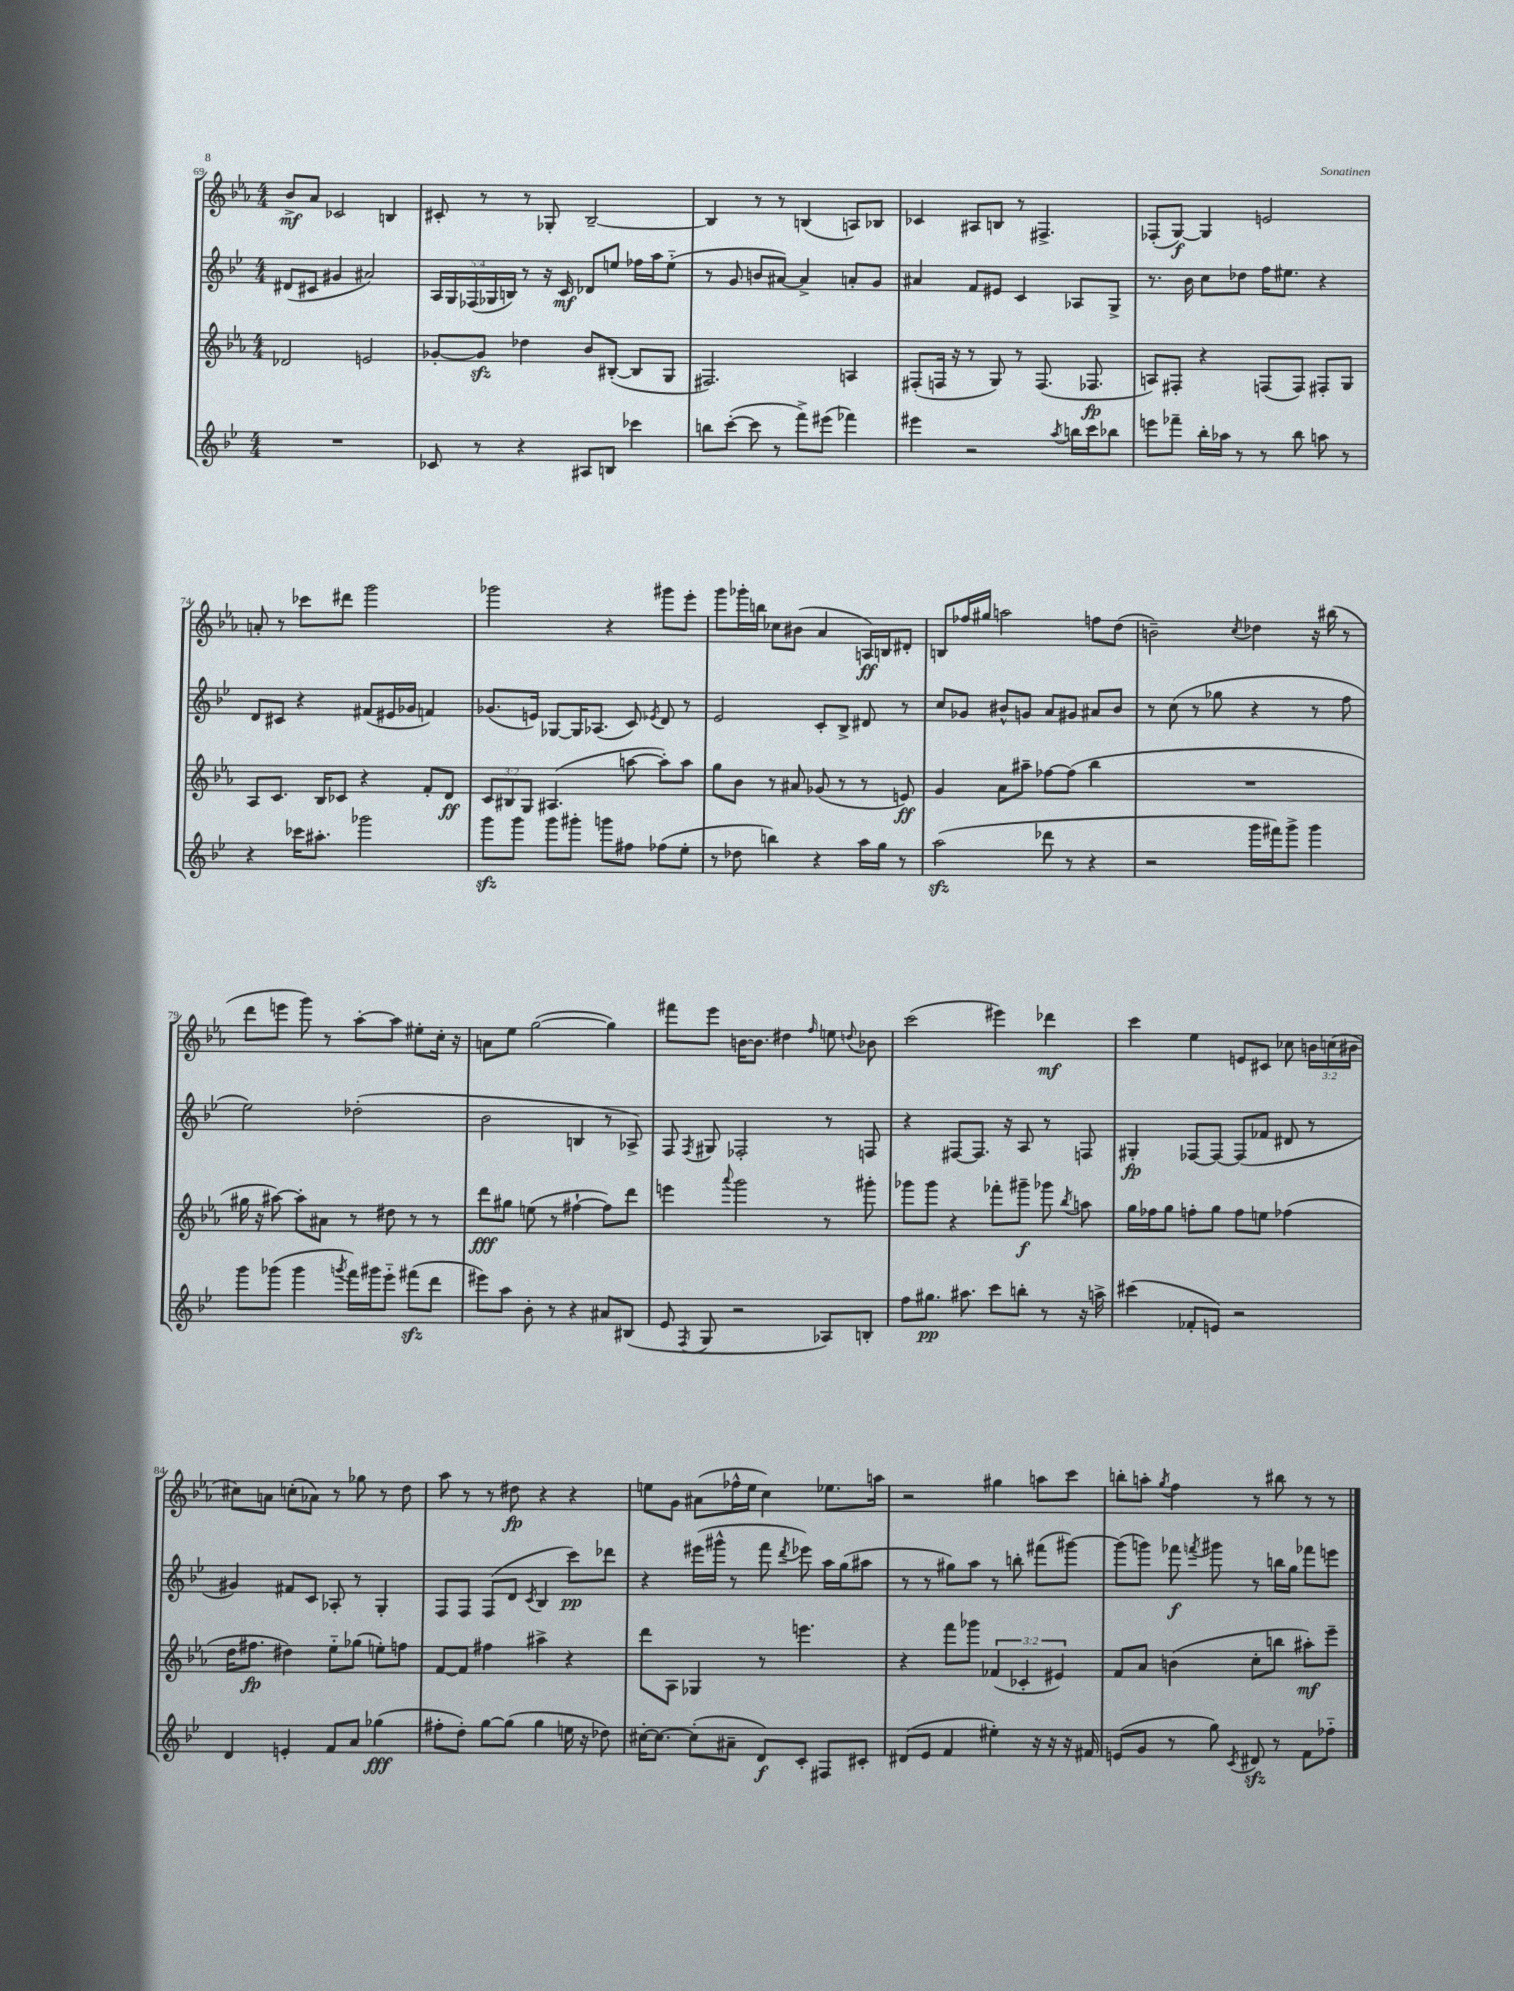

**kern	**kern	**kern	**kern
*staff4	*staff3	*staff2	*staff1
*clefG2	*clefG2	*clefG2	*clefG2
*k[b-e-]	*k[b-e-a-]	*k[b-e-]	*k[b-e-a-]
*M4/4	*M4/4	*M4/4	*M4/4
1r	2d-/	(8d#/L	8b-^/L
.	.	8c#/J	8a-/J
.	.	4g#/	2c-/
.	2e/	2a#/)	.
.	.	.	4B/
=	=	=	=
8c-/	[8g-'/L	20A/LL	8c#'/
.	.	20G/	.
.	.	(20F-/	.
8r	8g-/]J	.	8r
.	.	20G-/	.
.	.	20B/JJ)	.
4r	4dd-\	8r	8r
.	.	16r	8G-'/
.	.	16c/	.
8A#/L	8b-/L	8d-/L	[2B-~/
8B/J	([8B#'/J	8ee/J	.
4ccc-\	8B#/]L	16ff-\LL	.
.	.	16aa\J	.
.	8G/J	(8ee'~\J	.
=	=	=	=
8bb\L	2.F#/)	8r	4B-/]
([8ccc'\J	.	8g/	.
8ccc\]	.	8b/L	8r
8r	.	[8a#/J)	8r
8fff^\L)	.	4a#^/]	(4B/
(8eee#\J	.	.	.
4fff-\)	4A/	8a'/L	8A/L)
.	.	8g/J	8B-/J
=	=	=	=
4eee#\	(8F#'/L	4a#/	4c-/
.	16F/Jk	.	.
.	16r	.	.
2r	8r	8f/L	8A#/L
.	8G/)	8e#/J	8B/J
.	8r	4c/	8r
.	(8.F/	.	4.F#^/
8qaa/	.	.	.
16bb\LL	.	8A-/L	.
16ccc\J	8.F-/	.	.
8bb-\J	.	8G^/J	.
=	=	=	=
8eee\L	8A/L)	8.r	(8F-'/L
8fff-~\J	8F#'/J	.	[8G/J)
.	.	16b-\	.
16bb-'\LL	4r	8cc\L	4G/]
16aa-\JJ	.	.	.
8r	.	8dd-\J	.
8r	(8F/L	16ff\LK	2e/
.	.	8.ee#\J	.
8bb-\	8F/J)	.	.
8aa\	8F#'/L	4r	.
8r	8G/J	.	.
=	=	=	=
4r	8A-/L	8d/L	8a'/
.	8.c/J	8c#/J	8r
16ccc-\LK	.	4r	8ccc-\L
8.aa#'\J	16B-/LK	.	.
.	8c-/J	.	8ddd#\J
2ggg-\	4r	(8f#/L	2ggg\
.	.	16e#/L	.
.	.	16g-/JJ	.
.	8f'/L	4f/)	.
.	8d/J	.	.
=	=	=	=
8ggg\L	12c/L	(8.g-/L	2ggg-\
.	12B#/	.	.
8ggg\J	.	.	.
.	12G/J	.	.
.	.	16e/Jk)	.
8ggg\L	(4.A#/	[8G-/L	.
8ggg#'\J	.	16G-/]K	.
.	.	(8.A-/J	.
8ggg\L	.	.	4r
8ff#\J	[8aa\	8c/)	.
.	.	8qe-/	.
(8ff-\L	8aa'\]L)	8d/	8ggg#\L
8ee-'\J	8aa\J	8r	8eee-'\J
=	=	=	=
8r	8gg\L	2e-/	8ggg\L
8dd-\	8b-\J	.	16ggg-'\L
.	.	.	16bb\JJ
4bb\)	8r	.	8cc-\L
.	8a#/	.	(8b#\J
4r	(8g-/	8c'/L	4a-/
.	8r	8B-^/J	.
16aa\LL	8r	8d#/	16A/LL)
16gg\JJ	.	.	16B/J
8r	8e/)	8r	8d#'/J
=	=	=	=
(2aa\	4g/	8cc/L	8B/L
.	.	8g-/J	16ff-/L
.	.	.	16gg#/JJ
.	8a-\L	8b#^^/L	2aa\
.	8aa#~\J	8g/J	.
8ddd-\	[8ff-\L	8a/L	.
8r	(8ff-\]J	8g#/J	.
4r	4bb-\	8a#/L	8ff\L
.	.	8b#/J	(8dd\J
=	=	=	=
2r	1r	8r	2b~\)
.	.	(8cc\	.
.	.	8r	.
.	.	8gg-\	.
.	.	.	8qcc/
16ggg\LL	.	4r	4dd-\
16fff#\J)	.	.	.
8ggg^\J	.	.	.
4ggg\	.	8r	16r
.	.	.	(16bb#\
.	.	8ff\	8r
=	=	=	=
8ggg\L	16gg#\	2ee-\)	8ddd\L
.	16r	.	.
(8ggg-\J	[8aa#\)	.	8eee\J
4ggg-\	8aa#'\]L	.	8ggg\)
.	8a#\J	.	8r
8qggg/	.	.	.
16fff\LL)	8r	(2dd-'\	[8aa-'\L
16ggg#\J	.	.	.
8eee-'~\J	8dd#\	.	8aa-\]J
(8fff#\L	8r	.	8ee#'\L
8ddd\J	8r	.	16cc'\Jk
.	.	.	16r
=	=	=	=
8eee#\L)	8ddd\L	2b-\	8a\L
8aa\J	8gg#\J	.	8ee-\J
8b-'\	(8ee\	.	([2gg\
8r	8r	.	.
4r	[4ff#`\	4B/	.
8a#/L	8ff#\]L)	8r	4gg\])
(8B#/J	8ddd\J	8A-^/)	.
=	=	=	=
8e-/	4eee\	8F/	8fff#\L
8qF/	.	8qF/	.
8G/	.	8G#/	8eee-\J
.	8qqaaa-/	.	.
2r	2ggg\	2F-'/	[16b\LK
.	.	.	8.b\]J
.	.	.	4dd#\
.	.	.	16qqff/
8A-/L)	8r	8r	8ee\
.	.	.	8qqdd/
8B'/J	8ggg#'\	8F/	8b-\
=	=	=	=
8ff\L	8ggg-\L	4r	(2ccc\
8.gg#\J	8ggg-\J	.	.
.	4r	[8F#/L	.
8.aa#\	.	.	.
.	.	8.F#/]J	.
8ccc\L	8fff-'\L	.	4eee#\)
.	.	16r	.
8bb'\J	8ggg#~\J	8A/	.
8r	8ggg-\	8r	4ddd-\
.	8qbb-/	.	.
16r	8aa\	8F/	.
16aa^\	.	.	.
=	=	=	=
(4ccc#\	16gg\LL	4G#'/	4ccc\
.	16ff-\J	.	.
.	8gg\J	.	.
8f-'/L	8ff'\L	[8F-/L	4ee-\
8e/J)	8gg\J	8F-/_J	.
2r	8ff\L	(8F-/]L	8e/L
.	8ee\J	8f-/J	8c#/J
.	(4ff-\	8d#/	8cc-\
.	.	8r	24b\LL
.	.	.	(24cc\
.	.	.	24b#\JJ
=	=	=	=
4d/	16dd\LK	4g#/)	8cc#\L)
.	8.ff#\J	.	.
.	.	.	8a\J
4e'/	4dd#\)	8f#/L	(8cc'\L
.	.	8c/J	8a-\J)
8f/L	8ee-'~\L	8A-'/	8r
8a/J	(8gg-\J	8r	8gg-\
(4gg-\	8ee'\L)	4G'/	8r
.	8ff\J	.	8dd\
=	=	=	=
8ff#'\L	[8f/L	8F/L	8aa-\
8dd'\J)	8f/]J	8F/J	8r
[8gg\L	4ff#\	(8F/L	8r
(8gg\]J	.	8d/J	8dd#\
.	.	8qc/	.
4gg\	4aa#^\	4B-/	4r
16ee\	4r	8ccc\L)	4r
16r	.	.	.
8dd-\)	.	8ddd-\J	.
=	=	=	=
[16cc#'\LK	8ddd\L	4r	8ee\L
8.cc#\_J	.	.	.
.	8A-\J	.	8g\J
(8cc#'\]L	4G-/	(16eee#\LL	(8a#\L
.	.	16ggg#^^\JJ	.
8a#~\J	.	8r	16ff-^^\L
.	.	.	16ee\JJ
8d/L)	8r	8fff\	4cc\)
.	.	8qddd/	.
8c'/J	4.eee\	8eee-\)	.
8F#/L	.	16aa\LL	8.ee-\L
.	.	(16gg\J	.
8c#'/J	.	8aa#\J	.
.	.	.	16aa\Jk
=	=	=	=
(8d#/L	4r	8r	2r
8e-/J	.	8r	.
4f/	8fff\L	8gg#\L)	.
.	8ggg-\J	8aa\J	.
4ee#'\)	(6f-/	8r	4gg#\
.	.	8bb'\	.
.	6c-'/	.	.
16r	.	(8fff#\L	8aa\L
16r	.	.	.
.	6e#/)	.	.
16r	.	[8ggg#\J)	8ccc\J
16f#/	.	.	.
=	=	=	=
(8e/L	8f/L	(8ggg#\]L	8bb'\L
8g/J	8a-/J	8ggg\J)	8aa'\J
.	.	.	8qgg/
8r	(4b\	8fff-\	4ff\
.	.	8qfff/	.
8gg\)	.	8ggg#\	.
8qc/	.	.	.
8d#/	8cc'\L	8r	8r
8r	8bb\J	16bb\LL	8bb#\
.	.	16gg\JJ	.
8f\L	8aa#'\L)	8fff-\L	8r
8ff-'~\J	8eee-~\J	8eee\J	8r
==	==	==	==
*-	*-	*-	*-
